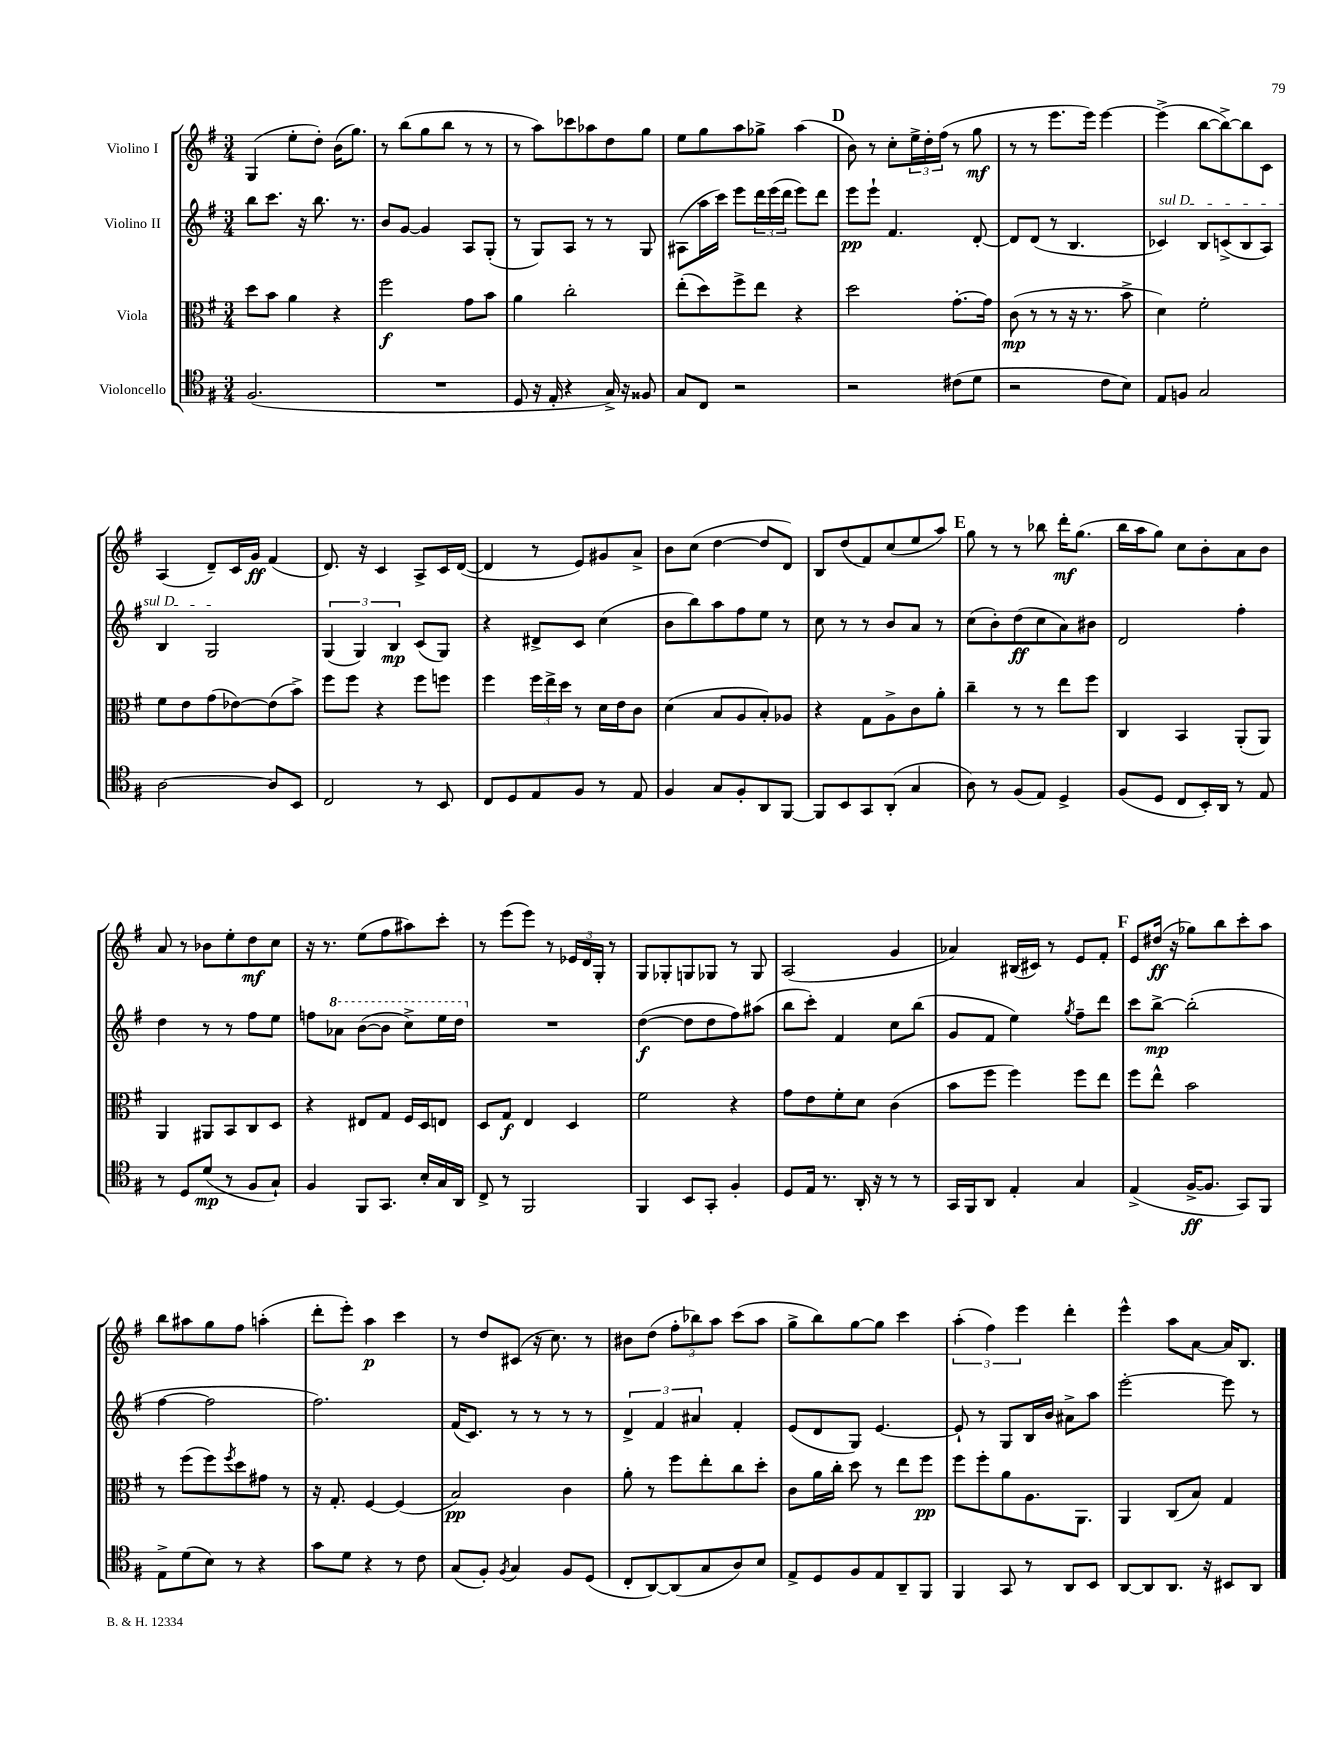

**kern	**dynam	**kern	**dynam	**kern	**dynam	**kern	**dynam
*part4	*part4	*part3	*part3	*part2	*part2	*part1	*part1
*staff4	*staff4	*staff3	*staff3	*staff2	*staff2	*staff1	*staff1
*I"Violoncello	*	*I"Viola	*	*I"Violino II	*	*I"Violino I	*
*clefC4	*	*clefC3	*	*clefG2	*	*clefG2	*
*k[f#]	*	*k[f#]	*	*k[f#]	*	*k[f#]	*
*M3/4	*	*M3/4	*	*M3/4	*	*M3/4	*
=25	=25	=25	=25	=25	=25	=25	=25
(2.F#/	.	8dd\L	.	8bb\L	.	(4G/	.
.	.	8b\J	.	8.ccc\J	.	.	.
.	.	4a\	.	.	.	8ee'\L	.
.	.	.	.	16r	.	.	.
.	.	.	.	8.bb\	.	8dd'\J)	.
.	.	4r	.	.	.	(16b\KL	.
.	.	.	.	8.r	.	8.gg\J)	.
=26	=26	=26	=26	=26	=26	=26	=26
2.r	.	2ff#\	f	8b/L	.	8r	.
.	.	.	.	[8g/J	.	(8bb\L	.
.	.	.	.	4g/]	.	8gg\	.
.	.	.	.	.	.	8bb\J	.
.	.	8g\L	.	8A/L	.	8r	.
.	.	8b\J	.	(8G'/J	.	8r	.
=27	=27	=27	=27	=27	=27	=27	=27
8D/	.	4a\	.	8r	.	8r	.
16r	.	.	.	8G/L)	.	8aa\L)	.
16E'/	.	.	.	.	.	.	.
4r	.	2cc'\	.	8A/J	.	8ccc-X\	.
.	.	.	.	8r	.	8aa-X\	.
16G^/)	.	.	.	8r	.	8dd\	.
16r	.	.	.	.	.	.	.
8F##X/	.	.	.	8G/	.	8gg\J	.
=28	=28	=28	=28	=28	=28	=28	=28
8G/L	.	(8ee'\L	.	(8A#X\L	.	8ee\L	.
8C/J	.	8dd\)	.	16aa\L	.	8gg\	.
.	.	.	.	16ccc\JJ)	.	.	.
2r	.	8ff#^\	.	8eee\L	.	8aa\	.
.	.	8ee\J	.	24ddd\L	.	8gg-X^\J	.
.	.	.	.	(24eee\	.	.	.
.	.	.	.	24ddd\JJ	.	.	.
.	.	4r	.	8eee\L)	.	(4aa\	.
.	.	.	.	8ddd\J	.	.	.
!!LO:REH:place=s1:t=D
=29	=29	=29	=29	=29	=29	=29	=29
2r	.	2dd\	.	8eee\L	pp	8b\)	.
.	.	.	.	8eee`\J	.	8r	.
.	.	.	.	4.f#/	.	8cc'\L	.
.	.	.	.	.	.	24ee^\L	.
.	.	.	.	.	.	24dd'\	.
.	.	.	.	.	.	(24ff#\JJ	.
(8c#X\L	.	[8.g'\L	.	.	.	8r	.
8d\J	.	.	.	[8d'/	.	8gg\	mf
.	.	16g\Jk]	.	.	.	.	.
=30	=30	=30	=30	=30	=30	=30	=30
2r	.	(8c\	mp	8d/L]	.	8r	.
.	.	8r	.	(8d/J	.	8r	.
.	.	8r	.	8r	.	8.eee\L	.
.	.	16r	.	4.B/	.	.	.
.	.	8.r	.	.	.	16eee\Jk)	.
8c\L	.	.	.	.	.	[4eee\	.
8B\J)	.	8b^\	.	.	.	.	.
=31	=31	=31	=31	=31	=31	=31	=31
!	!	!	!	!LO:TX:a:i:t=sul D	!	!	!
8E/L	.	4d\)	.	4c-X/)	.	(4eee^\]	.
8Fn/J	.	.	.	.	.	.	.
2G/	.	2f#'\	.	8B/L	.	[8bb\L	.
.	.	.	.	(8cn^/	.	8bb^\_)	.
.	.	.	.	8B/	.	8bb\]	.
.	.	.	.	8A/J)	.	8c\J	.
!!LO:LB:g=z
=32	=32	=32	=32	=32	=32	=32	=32
[2A\	.	8f#\L	.	4B/	.	(4A/	.
.	.	8e\	.	.	.	.	.
.	.	(8g\	.	2G/	.	8d~/L)	.
.	.	[8e-X\)	.	.	.	16c/L	.
.	.	.	.	.	.	16g/JJ	ff
8A/L]	.	(8e-\]	.	.	.	(4f#/	.
8BB/J	.	8b^\J)	.	.	.	.	.
=33	=33	=33	=33	=33	=33	=33	=33
2C/	.	8ff#\L	.	(6G/	.	8.d/)	.
.	.	8ff#\J	.	.	.	.	.
.	.	.	.	6G/)	.	.	.
.	.	.	.	.	.	16r	.
.	.	4r	.	.	.	4c/	.
.	.	.	.	6B/	mp	.	.
8r	.	8ff#\L	.	(8c/L	.	8A^/L	.
8BB/	.	8ffn\J	.	8G/J)	.	16c/L	.
.	.	.	.	.	.	([16d/JJ	.
=34	=34	=34	=34	=34	=34	=34	=34
8C/L	.	4ff#\	.	4r	.	4d/]	.
8D/	.	.	.	.	.	.	.
8E/	.	24ff#\LL	.	8d#X^/L	.	8r	.
.	.	24ee^\	.	.	.	.	.
.	.	24dd\JJ	.	.	.	.	.
8F#/J	.	8r	.	8c/J	.	8e/L)	.
8r	.	16d\LL	.	(4cc\	.	8g#X/	.
.	.	16e\J	.	.	.	.	.
8E/	.	8c\J	.	.	.	8a^/J	.
=35	=35	=35	=35	=35	=35	=35	=35
4F#/	.	(4d\	.	8b\L	.	8b\L	.
.	.	.	.	8bb\)	.	(8cc\J	.
8G/L	.	8B/L	.	8aa\	.	[4dd\	.
8F#'/	.	8A/	.	8ff#\	.	.	.
8AA/	.	8B'/)	.	8ee\J	.	8dd/L]	.
[8FF#/J	.	8A-X/J	.	8r	.	8d/J)	.
=36	=36	=36	=36	=36	=36	=36	=36
8FF#/L]	.	4r	.	8cc\	.	8B/L	.
8BB/	.	.	.	8r	.	(8dd/	.
8GG/	.	8G\L	.	8r	.	8f#/)	.
(8AA'/J	.	8A^\	.	8b/L	.	(8cc/	.
4G/	.	8c\	.	8a/J	.	8ee/	.
.	.	8a'\J	.	8r	.	8aa/J)	.
!!LO:REH:place=s1:t=E
=37	=37	=37	=37	=37	=37	=37	=37
8A\)	.	4cc~\	.	(8cc\L	.	8gg\	.
8r	.	.	.	8b'\)	.	8r	.
(8F#/L	.	8r	.	(8dd\	ff	8r	.
8E/J)	.	8r	.	8cc\	.	8bb-X\	.
4D^/	.	8ee\L	.	8a\)	.	16ddd'\KL	mf
.	.	.	.	.	.	(8.gg\J	.
.	.	8ff#\J	.	8b#X\J	.	.	.
=38	=38	=38	=38	=38	=38	=38	=38
(8F#/L	.	4C/	.	2d/	.	16bb\LL	.
.	.	.	.	.	.	16aa\J	.
8D/J	.	.	.	.	.	8gg\J)	.
8C/L	.	4BB/	.	.	.	8cc\L	.
16BB'/L)	.	.	.	.	.	8b'\	.
16AA/JJ	.	.	.	.	.	.	.
8r	.	(8AA'/L	.	4ff#'\	.	8a\	.
8E/	.	8AA/J)	.	.	.	8b\J	.
!!LO:LB:g=z
=39	=39	=39	=39	=39	=39	=39	=39
8r	.	4AA/	.	4dd\	.	8a/	.
8D/L	.	.	.	.	.	8r	.
(8d/J	mp	8AA#X/L	.	8r	.	8b-X\L	.
8r	.	8BB/	.	8r	.	8ee'\	.
8F#/L	.	8C/	.	8ff#\L	.	8dd\	mf
8G`/J)	.	8D/J	.	8ee\J	.	8cc\J	.
=40	=40	=40	=40	=40	=40	=40	=40
4F#/	.	4r	.	8ffn\L	.	16r	.
.	.	.	.	.	.	8.r	.
*	*	*	*	*8va	*	*	*
.	.	.	.	8aa-X\J	.	.	.
8FF#/L	.	8E#X/L	.	([8bb\L	.	(8ee\L	.
8.GG/J	.	8G/J	.	8bb\J]	.	8ff#\	.
.	.	16F#/LL	.	8ccc^\L)	.	8aa#X\)	.
16B'/LL	.	16D/J	.	.	.	.	.
16G/	.	8En/J	.	16eee\L	.	8ccc'\J	.
16AA/JJ	.	.	.	16ddd\JJ	.	.	.
=41	=41	=41	=41	=41	=41	=41	=41
*	*	*	*	*X8va	*	*	*
8C^/	.	8D/L	.	2.r	.	8r	.
8r	.	8G/J	f	.	.	(8eee\L	.
2FF#/	.	4E/	.	.	.	8eee\J)	.
.	.	.	.	.	.	8r	.
.	.	4D/	.	.	.	24e-X/LL	.
.	.	.	.	.	.	24d/	.
.	.	.	.	.	.	24G'/JJ	.
.	.	.	.	.	.	8r	.
=42	=42	=42	=42	=42	=42	=42	=42
4FF#/	.	2f#\	.	([4dd\	f	8G/L	.
.	.	.	.	.	.	8G-X'/	.
8BB/L	.	.	.	8dd\L]	.	8Gn/	.
8GG'/J	.	.	.	8dd\	.	8G-X/J	.
4F#'/	.	4r	.	8ff#\)	.	8r	.
.	.	.	.	(8aa#X\J	.	8G-/	.
=43	=43	=43	=43	=43	=43	=43	=43
8D/L	.	8g\L	.	8bb\L	.	(2A/	.
16E/Jk	.	8e\	.	8ccc'\J)	.	.	.
8.r	.	.	.	.	.	.	.
.	.	8f#'\	.	4f#/	.	.	.
16AA'/	.	8d\J	.	.	.	.	.
16r	.	.	.	.	.	.	.
8r	.	(4c\	.	8cc\L	.	4g/	.
8r	.	.	.	(8bb\J	.	.	.
=44	=44	=44	=44	=44	=44	=44	=44
16GG/LL	.	8b\L	.	8g/L	.	4a-X/)	.
16FF#/J	.	.	.	.	.	.	.
8AA/J	.	8ff#\J	.	8f#/J	.	.	.
4E'/	.	4ff#\)	.	4ee\)	.	(16B#X/LL	.
.	.	.	.	.	.	16c#X/JJ)	.
.	.	.	.	.	.	8r	.
.	.	.	.	8qgg/	.	.	.
4G/	.	8ff#\L	.	8ff#~\L	.	8e/L	.
.	.	8ee\J	.	8ddd\J	.	8f#'/J	.
!!LO:REH:place=s1:t=F
=45	=45	=45	=45	=45	=45	=45	=45
(4E^/	.	8ff#\L	.	8ccc\L	.	8e/L	.
.	.	8ee^^\J	.	[8bb^\J	mp	(16dd#X/Jk	ff
.	.	.	.	.	.	16r	.
[16F#^/KL	ff	2b\	.	(2bb'\]	.	8gg-X\L)	.
8.F#/J]	.	.	.	.	.	.	.
.	.	.	.	.	.	8bb\	.
8GG/L)	.	.	.	.	.	8ccc'\	.
8FF#/J	.	.	.	.	.	8aa\J	.
!!LO:LB:g=z
=46	=46	=46	=46	=46	=46	=46	=46
8E^\L	.	8r	.	[4ff#\	.	8bb\L	.
(8d\	.	(8ff#\L	.	.	.	8aa#X\	.
8B\J)	.	8ff#\)	.	2ff#\]	.	8gg\	.
.	.	8qff#/	.	.	.	.	.
8r	.	8dd\	.	.	.	8ff#\J	.
4r	.	8g#X\J	.	.	.	(4aan'\	.
.	.	8r	.	.	.	.	.
=47	=47	=47	=47	=47	=47	=47	=47
8g\L	.	16r	.	2.ff#\)	.	8ddd'\L	.
.	.	8.G'/	.	.	.	.	.
8d\J	.	.	.	.	.	8eee'\J)	.
4r	.	[4F#/	.	.	.	4aa\	p
8r	.	(4F#/]	.	.	.	4ccc\	.
8c\	.	.	.	.	.	.	.
=48	=48	=48	=48	=48	=48	=48	=48
(8G/L	.	2B/)	pp	(16f#/KL	.	8r	.
.	.	.	.	8.c/J)	.	.	.
8F#'/J)	.	.	.	.	.	8dd/L	.
8qF#/	.	.	.	.	.	.	.
4G/	.	.	.	8r	.	(8c#X/J	.
.	.	.	.	8r	.	16r	.
.	.	.	.	.	.	8.cc\)	.
8F#/L	.	4c\	.	8r	.	.	.
(8D/J	.	.	.	8r	.	8r	.
=49	=49	=49	=49	=49	=49	=49	=49
8C'/L	.	8a'\	.	6d^/	.	8b#X\L	.
[8AA/)	.	8r	.	.	.	(8dd\J	.
.	.	.	.	6f#/	.	.	.
(8AA/]	.	8ff#\L	.	.	.	12ff#'\L	.
.	.	.	.	6a#X/	.	12bb-X\)	.
8G/	.	8ee'\	.	.	.	.	.
.	.	.	.	.	.	12aa\J	.
8A/)	.	8cc\	.	4f#'/	.	(8ccc\L	.
8B/J	.	8dd'\J	.	.	.	8aa\J	.
=50	=50	=50	=50	=50	=50	=50	=50
8E^/L	.	8c\L	.	(8e/L	.	8gg^\L	.
8D/	.	16a\L	.	8d/	.	8bb\)	.
.	.	16cc'\JJ	.	.	.	.	.
8F#/	.	8dd\	.	8G/J)	.	[8gg\	.
8E/	.	8r	.	[4.e/	.	8gg\J]	.
8AA~/	.	8ee\L	.	.	.	4ccc\	.
8FF#/J	.	8ff#\J	pp	.	.	.	.
=51	=51	=51	=51	=51	=51	=51	=51
4FF#/	.	8ff#\L	.	8e`/]	.	(6aa'\	.
.	.	8ff#'\	.	8r	.	.	.
.	.	.	.	.	.	6ff#\)	.
8GG/	.	8a\	.	8G/L	.	.	.
.	.	.	.	.	.	6eee\	.
8r	.	8.A\	.	16B/L	.	.	.
.	.	.	.	16b/JJ	.	.	.
8AA/L	.	.	.	8a#X^\L	.	4ddd'\	.
.	.	8.AA\J	.	.	.	.	.
8BB/J	.	.	.	8aa\J	.	.	.
=52	=52	=52	=52	=52	=52	=52	=52
[8AA/L	.	4AA/	.	[2eee'\	.	4eee^^\	.
8AA/]	.	.	.	.	.	.	.
8.AA/J	.	(8C/L	.	.	.	8aa\L	.
.	.	8B/J)	.	.	.	[8a\J	.
16r	.	.	.	.	.	.	.
8BB#X/L	.	4G/	.	8eee\]	.	16a/KL]	.
.	.	.	.	.	.	8.B/J	.
8AA/J	.	.	.	8r	.	.	.
==	==	==	==	==	==	==	==
*-	*-	*-	*-	*-	*-	*-	*-
